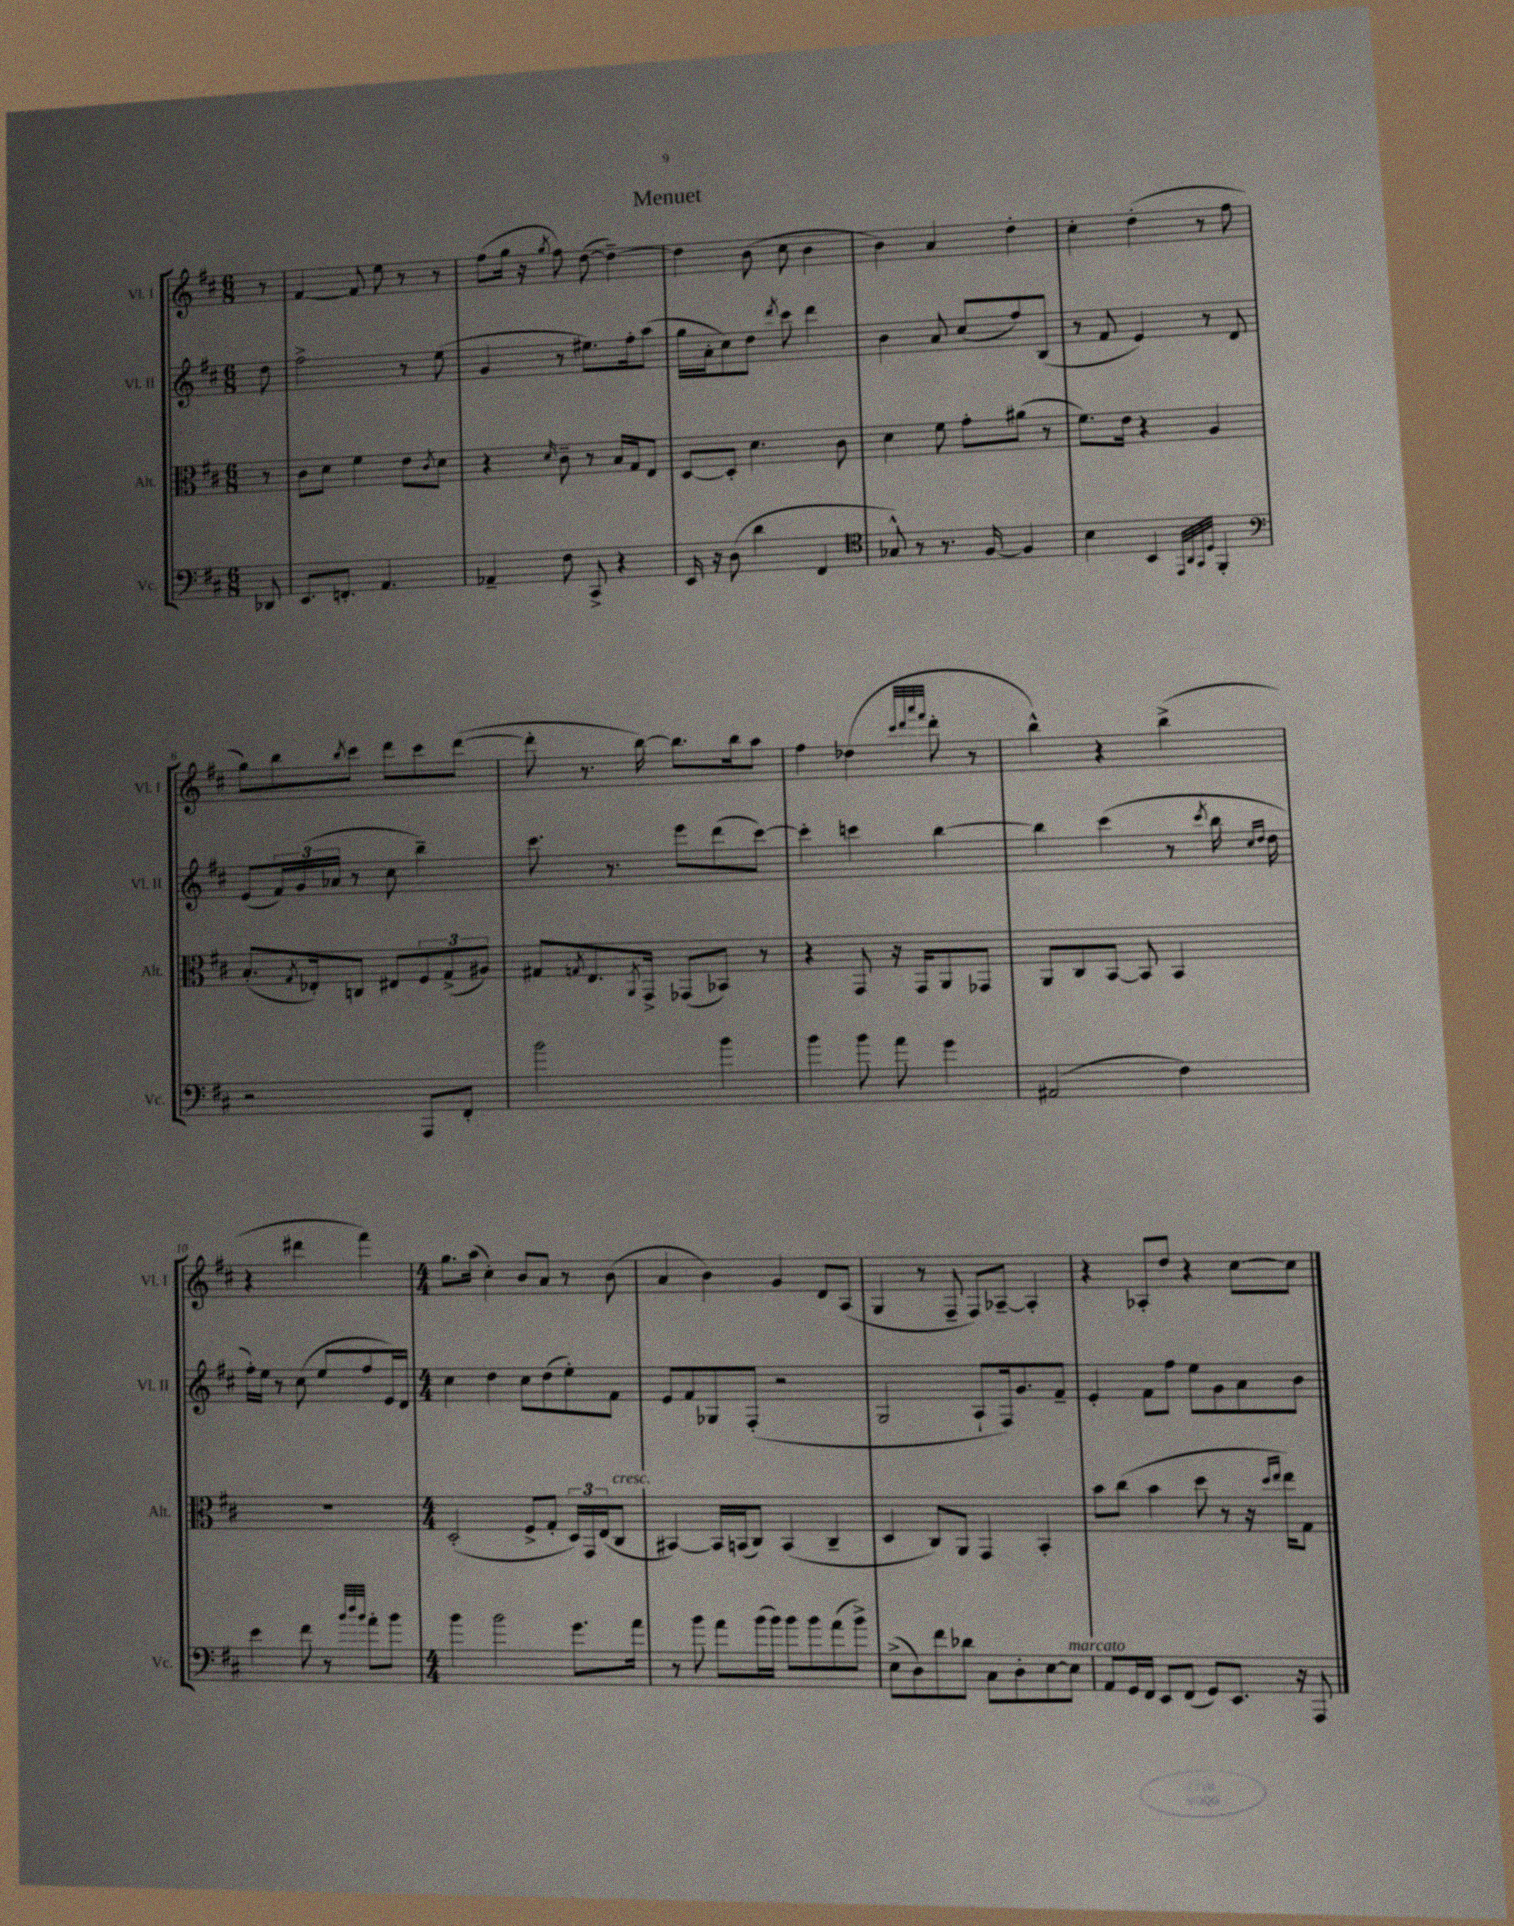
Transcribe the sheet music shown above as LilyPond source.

\header { title = "Menuet" }
<<
\new StaffGroup <<
\new Staff = "s0" \with { instrumentName = "Vl. I" shortInstrumentName = "Vl. I" } {
    \clef treble \key d \major \numericTimeSignature \time 6/8 \partial 8
    r8 |
    fis'4~ fis'8 e''8 r8 r8 |
    fis''8( g''16 r16 \acciaccatura { g''8 } fis''8) d''8~( d''4~--) |
    d''4 b'8( cis''8 b'4 |
    b'4) a'4 d''4-. |
    cis''4-. d''4-.( r8 fis''8 |
    g''8) b''8 \acciaccatura { b''8 } cis'''8 d'''8 cis'''8 d'''8~( |
    d'''8-. r8. b''16~) b''8. b''16 a''8 |
    fis''4 des''4( \grace { cis'''32 d'''32 a'''32 fis'''32 } d'''8-. r8 |
    b''4-^) r4 b''4->( |
    r4 dis'''4 fis'''4) |
    \numericTimeSignature \time 4/4 g''8. a''16( cis''4-.) b'8 a'8 r8 b'8( |
    a'4 b'4) g'4 d'8 a8( |
    g4 r8 fis8-- fis8) aes8~-- aes4-. |
    r4 aes8-. d''8 r4 cis''8~ cis''8 \bar "|." |
}
\new Staff = "s1" \with { instrumentName = "Vl. II" shortInstrumentName = "Vl. II" } {
    \clef treble \key d \major \numericTimeSignature \time 6/8 \partial 8
    d''8 |
    fis''2-> r8 e''8( |
    g'4 r8 eis''8.) fis''16-. a''8( |
    g''16 a'16-. cis''8) d''8 \acciaccatura { d'''8 } cis'''8 d'''4 |
    b'4 a'8 cis''8( fis''8) b8( |
    r8 fis'8 e'4) r8 d'8 |
    e'8( \tuplet 3/2 { fis'16) g'16( aes'16 } r8 cis''8 b''4--) |
    cis'''8. r8. e'''8 d'''8( cis'''8~) |
    cis'''4-. c'''4 b''4~ |
    b''4 cis'''4( r8 \acciaccatura { cis'''8 } b''16 \grace { cis''16 d''16 } d''16 |
    fis''16-.) e''16 r8 cis''8( e''8 fis''8 e'16) d'16 |
    \numericTimeSignature \time 4/4 cis''4 d''4 cis''8 d''8( e''8-.) fis'8 |
    e'8 fis'8 ges8 fis8-.( r2 |
    g2 a8-! fis16) g'8. fis'8-- |
    e'4-. fis'8 fis''8 e''8 g'8 a'8 b'8 \bar "|." |
}
\new Staff = "s2" \with { instrumentName = "Alt." shortInstrumentName = "Alt." } {
    \clef alto \key d \major \numericTimeSignature \time 6/8 \partial 8
    r8 |
    cis'8 d'8 fis'4 e'8 \acciaccatura { cis'8 } d'8 |
    r4 \grace { d'16 } cis'8-- r8 b16 g16 e8 |
    d8~ d8-. d'4. cis'8 |
    d'4 fis'8 g'8-. ais'8( r8 |
    fis'8.) e'16 r4 a4 |
    b8.-.( \acciaccatura { g8 } ees16-.) c8 eis8 \tuplet 3/2 { fis8 g8->( ais8) } |
    gis8 \acciaccatura { g8 } e8. \acciaccatura { a,8 } g,16-> ges,8( bes,8) r8 |
    r4 g,8 r16 g,16 a,8 ges,8 |
    a,8 cis8 b,8~ b,8 b,4 |
    R2. |
    \numericTimeSignature \time 4/4 d2-.( fis8-> g8-. \tuplet 3/2 { d16) g,16 e16( } cis8^\markup { \italic "cresc." } |
    bis,4~) bis,16 b,16( cis8) b,4( cis4-- |
    d4 cis8) a,8 g,4 b,4-. |
    b'8 cis''8( b'4 d''8 r8 r16 \grace { d''16 e''16 } e''16) g8 \bar "|." |
}
\new Staff = "s3" \with { instrumentName = "Vc." shortInstrumentName = "Vc." } {
    \clef bass \key d \major \numericTimeSignature \time 6/8 \partial 8
    des,8 |
    e,8. f,8.-. a,4. |
    aes,4-- fis8 cis,8-> r4 |
    e,16 r16 d8( d'4 fis,4 |
    \clef tenor ges8-^) r8 r8. fis16~ fis4 |
    b4 b,4 \grace { e,32 a,32 g,32 d32 } fis,4-. |
    \clef bass r2 a,,8 fis,8-. |
    b'2 b'4 |
    b'4 b'8 a'8 g'4 |
    ais,2( fis4) |
    e'4 fis'8 r8 \grace { b'32 d''32 b'32 } a'8-. b'8 |
    \numericTimeSignature \time 4/4 b'4 b'2 g'8. a'16 |
    r8 b'8 a'8 b'16( b'16) b'8 b'8 a'8( b'8->) |
    e8->( d8) fis'8 des'8 cis8 d8-. e8~ e8^\markup { \italic "marcato" } |
    a,8 g,16 fis,16 e,8 fis,8( g,8) e,8. r16 a,,8 \bar "|." |
}
>>
>>
